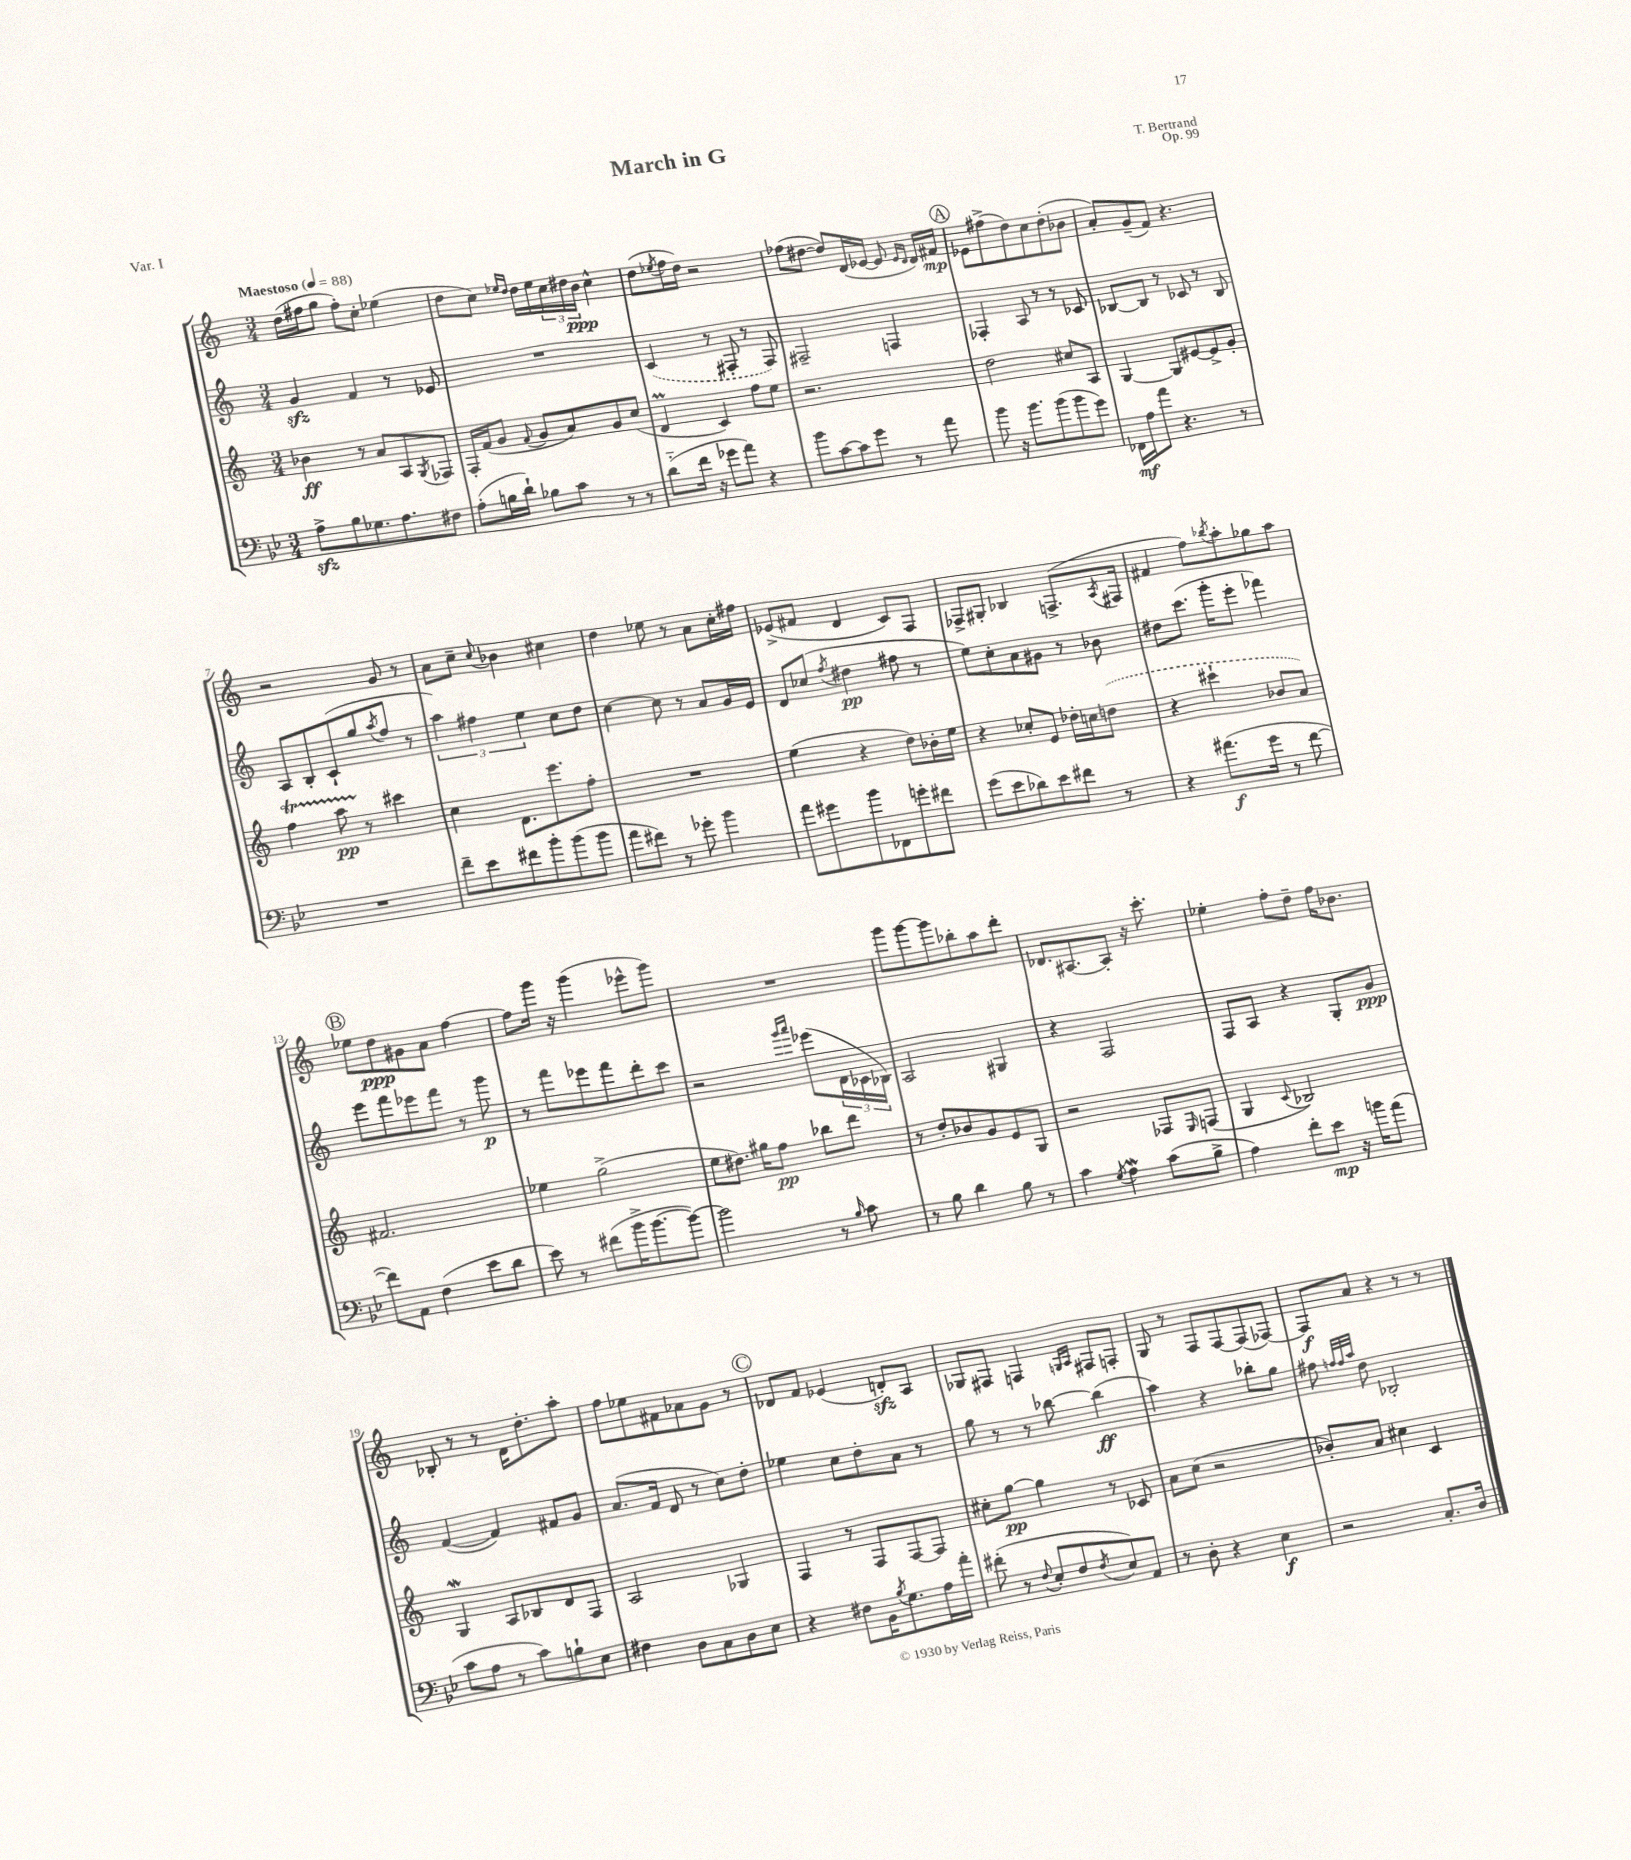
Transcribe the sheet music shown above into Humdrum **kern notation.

**kern	**kern	**kern	**kern
*staff4	*staff3	*staff2	*staff1
*clefF4	*clefG2	*clefG2	*clefG2
*k[b-e-]	*k[]	*k[]	*k[]
*M3/4	*M3/4	*M3/4	*M3/4
*MM88	*MM88	*MM88	*MM88
8A^	4b-	4g	(16dd
.	.	.	16ff#
8B-	.	.	8gg
8.G-	8r	4f	8ff#')
.	8a	.	8cc'
8.A	.	.	.
.	8A	8r	(4ee-
.	8qG	.	.
8F#	8F-	8e-	.
=	=	=	=
(8A'	16F'	2.r	8dd
.	(16f	.	.
16B	8g	.	8cc)
16d`)	.	.	.
.	.	.	16qqee-
.	8qqf	.	16qqdd
8B-	8g	.	16dd
.	.	.	16ee-
8c	8a)	.	24cc
.	.	.	24dd#
.	.	.	24b
8r	8g	.	4cc^^
8r	(8cc	.	.
=	=	=	=
(8d'~	4d	(4c	(8dd
.	.	.	8qee-
16f	.	.	16ff
16r	.	.	16dd)
8g-	4c)	8r	2r
8a)	.	8F#'	.
4r	8ff	8r	.
.	8ee	8F#)	.
=	=	=	=
8b-	2.r	2F#~	(8ff-
[8c	.	.	[8dd#
8c]	.	.	8dd#])
8g	.	.	(16d
.	.	.	[16e-
8r	.	4F	8e-]
.	.	.	16qqe-
.	.	.	16qqd
8a	.	.	16d)
.	.	.	16f#
=	=	=	=
8b-	2dd	4F-'	8e-
16r	.	.	(8ff#^
8.b-	.	.	.
.	.	8A	8dd)
(8b-	.	8r	8cc
8b-	8cc#	8r	(8dd'
8g)	8A	8c-	8b-
=	=	=	=
16FF-	[4G	[8B-	8a')
16A	.	.	.
8a	.	8B-]	(8g~
4.r	8G]	8r	8f)
.	[8e#	8c-	4.r
.	8e#^]	8r	.
8r	8g'	8B-	.
=	=	=	=
2.r	4ff	8A	2r
.	.	8B'	.
.	8aa	(8c`	.
.	8r	8gg	.
.	.	8qaa	.
.	4ccc#	8ff	8g
.	.	8r	8r
=	=	=	=
8f~	4cc	6aa)	8a
8e-	.	.	8cc~
.	.	6ff#	.
.	.	.	8qqcc
8f#	8.d	.	4b-
.	.	6ee	.
8b-'	.	.	.
.	8.eee	.	.
(8b-	.	8cc	4cc#
8b-	8ff'	8dd	.
=	=	=	=
8a	2.r	[4cc	4dd
8f#)	.	.	.
8r	.	8cc]	8ee-
8g-'	.	8r	8r
4b-	.	8a	8a
.	.	16g	16cc'
.	.	16e	16ff#
=	=	=	=
8a	(4ee	8d	(8e-^
8g#	.	(8cc-	8f#
.	.	8qff	.
8b-	4r	4dd#	4d
8FF-	.	.	.
8g'	8dd)	8ff#	8c)
8f#	16b-'	8r	8F
.	16ee	.	.
=	=	=	=
(8g	4r	8ee)	8F-^
8e-	.	8cc'	8G#'
8d-)	8cc-'	8a	4B-
8e-	8e	8g#	.
8f#	16dd-'	8r	(8.F^
.	16cc	.	.
8r	(8dd	8b-	.
.	.	.	8qA
.	.	.	16F#
=	=	=	=
4r	4r	8dd#	4f#
.	.	(8.ccc	.
(8.a#	4ccc#`	.	8ff)
.	.	16ggg'	.
.	.	.	8qbb-
.	.	8eee'	8aa'
16g	.	.	.
8r	8b-	4fff-)	8gg-
[8f	8a)	.	8aa
=	=	=	=
8f])	2.f#	8eee	8ee-
8AA	.	8fff	8dd
(4F	.	8eee-	8g#
.	.	8fff	8a
8e-	.	8r	[4ff
8d	.	8ggg	.
=	=	=	=
8e-)	4ee-	8r	8ff]
8r	.	8fff	16ggg
.	.	.	16r
(8f#	(2gg^	8eee-	(4ggg
16b-^	.	8fff	.
[8.b-	.	.	.
.	.	8ddd'	8eee-^^
8b-_)	.	8ccc	8ggg)
=	=	=	=
2b-]	8ee	2r	2.r
.	8.dd#)	.	.
.	16gg#	.	.
.	8ff	.	.
.	.	16qqggg	.
.	.	16qqaaa	.
8r	8bb-	(8eee-	.
16qqB-	.	.	.
8c	8ddd	24d	.
.	.	24c-	.
.	.	24B-)	.
=	=	=	=
8r	8r	2A	8ggg
8B-	8dd'	.	[8ggg
4d	8b-	.	8ggg]
.	8g	.	8bb-'
8B-	8e	4G#	8aa
8r	8G	.	8ddd'
=	=	=	=
4c	2r	4r	8.d-
.	.	.	[8.A#
8qG	.	.	.
4A	.	2F	.
.	.	.	8A#']
(8c	8F-	.	16r
.	.	.	8.ccc'
.	16qqE	.	.
8B-^	(8F	.	.
=	=	=	=
4A)	4G	8F	4ee-'
.	.	8A	.
.	8qqc	.	.
8f'	2B-)	4r	8ff'
8e-	.	.	8dd~
16r	.	8G'	16ff
16b	.	.	8.b-
(8a	.	8g	.
=	=	=	=
8c	4G	([4f	8B-'
8A	.	.	8r
8r	8A	4f])	8r
8c)	8B-	.	16d
.	.	.	8.dd'
8B`	8d	8f#	.
8E-	8F	8g	8aa'
=	=	=	=
4F#	2A	(8.a	8ff
.	.	.	8ee-
.	.	16f	.
8D	.	8d	8f#
8C	.	8r	8a-
8D	4G-	8cc)	8g
8E-	.	8dd'	8r
=	=	=	=
4r	4F	4ee-	8d-
.	.	.	8f
8F#	8r	8cc	(4e-
16BB-	8F	8dd'	.
8qB-	.	.	.
8.G	.	.	.
.	[8F	8a	8d')
16A	8F]	8r	8A
16a'	.	.	.
=	=	=	=
(8f#'	8cc#'	8gg	8G-
8r	[8gg	8r	8F#
8qqF	.	.	.
8E-'	4gg]	8r	4F
8F	.	[8bb-	.
.	.	.	16qqG
8qF	.	.	16qqA
8E-)	8r	(4bb-]	8F#
8AA	8c-	.	8F'
=	=	=	=
8r	8a	4aa)	8G
8D'	(8cc	.	8r
4r	2r	4r	8F
.	.	.	[8F
4E-	.	8bb-'	(8F]
.	.	8gg	[8F-)
=	=	=	=
2r	8b-')	8ff#	8F-]
.	.	32qqff	.
.	.	32qqff	.
.	.	32qqaa	.
.	8a	8dd	8a
.	4cc#	2B-'	4r
8.C'	4c	.	8r
.	.	.	8r
16D	.	.	.
==	==	==	==
*-	*-	*-	*-
